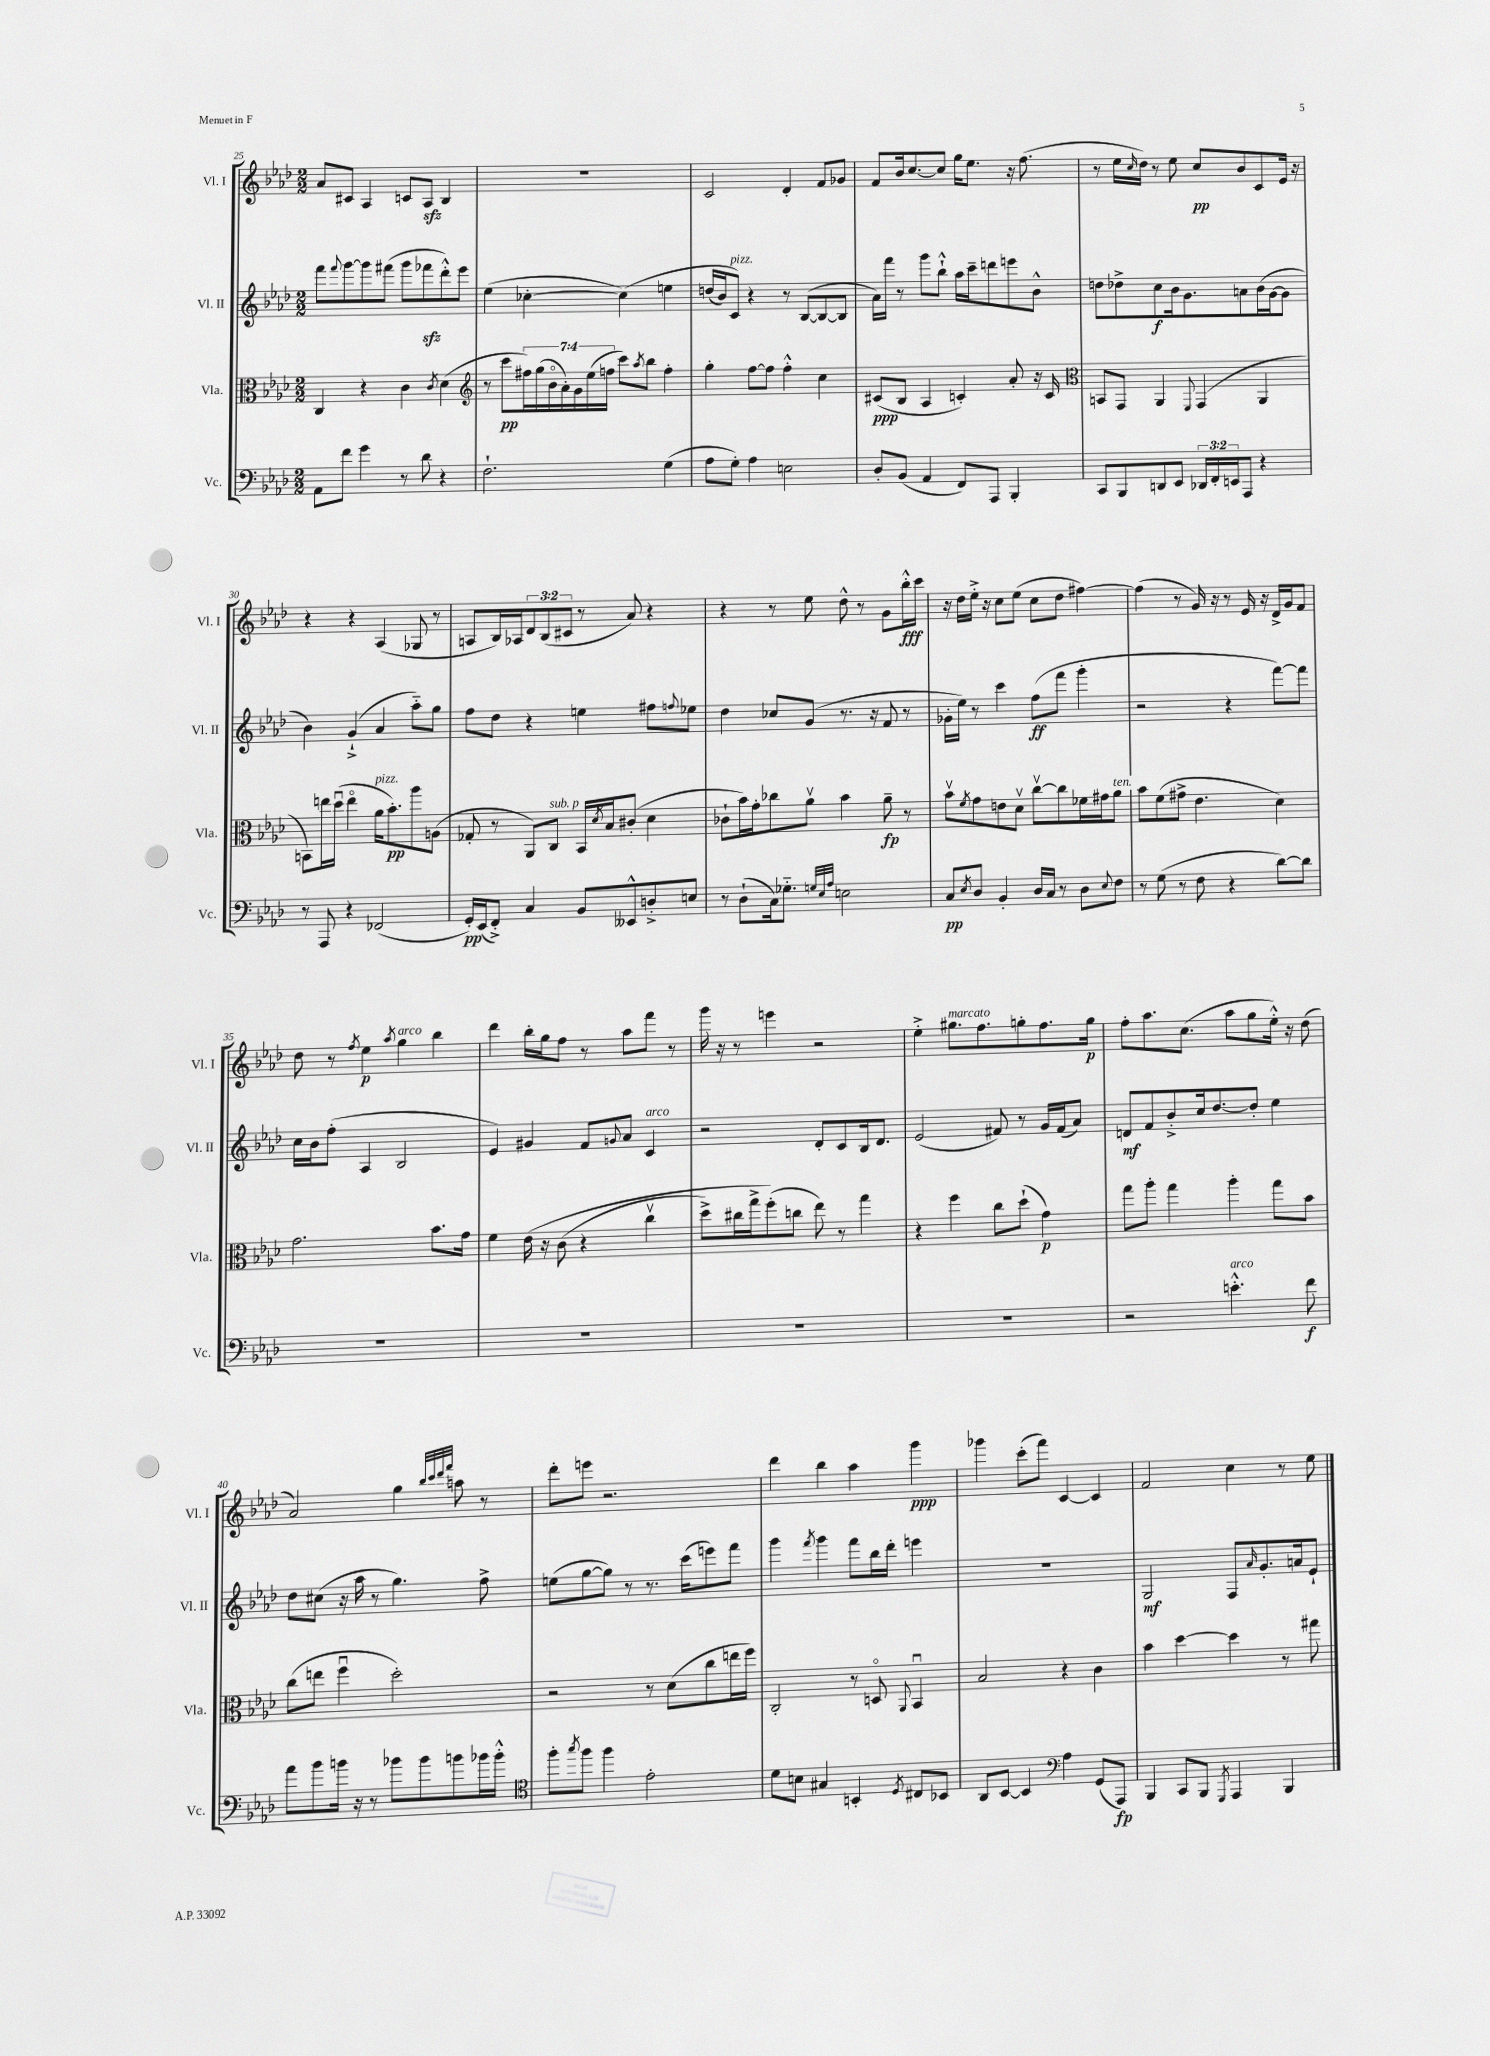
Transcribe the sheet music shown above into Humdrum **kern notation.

**kern	**dynam	**kern	**dynam	**kern	**dynam	**kern	**dynam
*part4	*part4	*part3	*part3	*part2	*part2	*part1	*part1
*staff4	*staff4	*staff3	*staff3	*staff2	*staff2	*staff1	*staff1
*I"Vc.	*	*I"Vla.	*	*I"Vl. II	*	*I"Vl. I	*
*I'Vc.	*	*I'Vla.	*	*I'Vl. II	*	*I'Vl. I	*
*clefF4	*	*clefC3	*	*clefG2	*	*clefG2	*
*k[b-e-a-d-]	*	*k[b-e-a-d-]	*	*k[b-e-a-d-]	*	*k[b-e-a-d-]	*
*M2/2	*	*M2/2	*	*M2/2	*	*M2/2	*
=25	=25	=25	=25	=25	=25	=25	=25
8AA-\L	.	4C/	.	8fff\L	.	8a-/L	.
.	.	.	.	8qqfff/	.	.	.
8f\J	.	.	.	[8ggg\	.	8c#X/J	.
4g\	.	4r	.	8ggg\]	.	4A-/	.
.	.	.	.	(8fff#X\J	.	.	.
8r	.	4c\	.	8ggg\L	.	8cn/L	.
8d-\	.	.	.	8fff-Xzz\	.	8A-zz/J	.
.	.	8qc/	.	.	.	.	.
4r	.	(4d-\	.	8ddd-'^^\)	.	4B-/	.
.	.	.	.	8eee-\J	.	.	.
=26	=26	=26	=26	=26	=26	=26	=26
*	*	*clefG2	*	*	*	*	*
2.F`\	.	8r	.	(4ee-\	.	1r	.
.	.	8ccc\L	pp	.	.	.	.
.	.	28ff#X\L)	.	[4cc-X'\	.	.	.
.	.	(28gg\	.	.	.	.	.
.	.	28b-\	.	.	.	.	.
.	.	28a-'\)	.	.	.	.	.
.	.	28g\	.	.	.	.	.
.	.	(28ee-\	.	.	.	.	.
.	.	28ffn\JJ	.	.	.	.	.
.	.	8ccc\L)	.	(4cc-\])	.	.	.
.	.	8qaa-/	.	.	.	.	.
.	.	8bb-\J	.	.	.	.	.
(4G\	.	4ff'\	.	4een\	.	.	.
=27	=27	=27	=27	=27	=27	=27	=27
8A-\L	.	4gg'\	.	(16ddn/LL	.	2c/	.
.	.	.	.	16b-/J)	.	.	.
!	!	!	!	!LO:TX:a:i:t=pizz.	!	!	!
8G'\J)	.	.	.	8c/J)	.	.	.
4A-\	.	[8ff\L	.	4r	.	.	.
.	.	8ff\J]	.	.	.	.	.
2En\	.	4ff'^^\	.	8r	.	4d-'/	.
.	.	.	.	([8B-/L	.	.	.
.	.	4cc\	.	8B-/_	.	8f/L	.
.	.	.	.	8B-/J]	.	8g-X/J	.
=28	=28	=28	=28	=28	=28	=28	=28
8D-'/L	.	(8c#X/L	ppp	16a-\LL)	.	8f/L	.
.	.	.	.	16fff\JJ	.	.	.
(8BB-/J	.	8B-/J	.	8r	.	16b-/k	.
.	.	.	.	.	.	[8.cc/	.
4AA-/	.	4A-/	.	8ggg\L	.	.	.
.	.	.	.	8bb-`^^\J	.	8cc/J]	.
8FF/L)	.	4cn'/)	.	16aa-\LL	.	16gg\KL	.
.	.	.	.	16ccc~\J	.	8.ee-\J	.
8AAA-/J	.	.	.	8dddn\	.	.	.
4BBB-'/	.	8a-'/	.	8eeen\	.	16r	.
.	.	.	.	.	.	(8.ff\	.
.	.	16r	.	8b-^^\J	.	.	.
.	.	16c/	.	.	.	.	.
=29	=29	=29	=29	=29	=29	=29	=29
*	*	*clefC3	*	*	*	*	*
8CC/L	.	8BBn/L	.	8ddn\L	.	8r	.
8BBB-/	.	8GG/J	.	8dd-X^\	.	16ee-\LL	.
.	.	.	.	.	.	16qqcc/	.
.	.	.	.	.	.	16dd-\JJ)	.
8DDn/	.	4AA-/	.	8cc\	f	8r	.
8EE-/J	.	.	.	16b-\k	.	8ee-\	.
.	.	.	.	8.g\	.	.	.
.	.	8qqFF/	.	.	.	.	.
24DD-X/LL	.	(4GG/	.	.	.	8cc/L	pp
24FF'/	.	.	.	.	.	.	.
24EEn/J	.	.	.	.	.	.	.
8AAA-/J	.	.	.	8an\	.	8b-/	.
4r	.	4AA-/	.	(16b-\L	.	8c/	.
.	.	.	.	[16g\J	.	.	.
.	.	.	.	8g\J]	.	16e-/Jk	.
.	.	.	.	.	.	16r	.
!!LO:LB:g=z
=30	=30	=30	=30	=30	=30	=30	=30
8r	.	8BBn\L)	.	4b-\)	.	4r	.
8AAA-/	.	16een\L	.	.	.	.	.
.	.	(16dd-u\JJ	.	.	.	.	.
4r	.	4ee\	.	(4g`^/	.	4r	.
!	!	!LO:TX:a:i:t=pizz.	!	!	!	!	!
(2FF-X/	.	16a-\KL	.	4a-/	.	(4A-/	.
.	.	8.b-'\)	pp	.	.	.	.
.	.	8aa-\	.	8aa-\L)	.	8G-X/	.
.	.	(8An\J	.	8gg\J	.	8r	.
=31	=31	=31	=31	=31	=31	=31	=31
16GG'/LL)	pp	8G-X'/	.	8ff\L	.	8An/L	.
(16EE-/J	.	.	.	.	.	.	.
8FF'^/J)	.	8r	.	8dd-\J	.	16B-/L)	.
.	.	.	.	.	.	16A-X/J	.
4C/	.	8AA-/L)	.	4r	.	12d-/	.
.	.	.	.	.	.	(12B-/	.
!	!	!LO:TX:a:i:t=sub. p	!	!	!	!	!
.	.	8C/J	.	.	.	.	.
.	.	.	.	.	.	12c#X/J	.
8BB-/L	.	16BB-/LL	.	4een\	.	8r	.
.	.	8qd-/	.	.	.	.	.
.	.	16B-/J	.	.	.	.	.
8EE--X^^/	.	(8c#X'/J	.	.	.	8a-/)	.
8Dn'^/	.	4d-\	.	8ff#X\L	.	4r	.
.	.	.	.	8qqffn/	.	.	.
8En/J	.	.	.	8ee-X\J	.	.	.
=32	=32	=32	=32	=32	=32	=32	=32
8r	.	8c-X`\L	.	4dd-\	.	4r	.
(8D-`\L	.	16b-\L)	.	.	.	.	.
.	.	16g'\J	.	.	.	.	.
16C\k)	.	8cc-X\	.	8cc-X/L	.	8r	.
8.G-X\J	.	.	.	.	.	.	.
.	.	8a-v\J	.	(8g/J	.	8ee-\	.
32qqGn/LLL	.	.	.	.	.	.	.
32qqE-/	.	.	.	.	.	.	.
32qqA-/JJJ	.	.	.	.	.	.	.
2En\	.	4b-\	.	8.r	.	8dd-^^\	.
.	.	.	.	.	.	8r	.
.	.	.	.	16r	.	.	.
.	.	8a-~\	fp	8f/	.	8g\L	.
.	.	8r	.	8r	.	16bb-'^^\L	fff
.	.	.	.	.	.	16ccc\JJ	.
=33	=33	=33	=33	=33	=33	=33	=33
8C/L	pp	8b-v\L	.	16g-X'\LL	.	16r	.
.	.	.	.	16ee-\JJ)	.	16dd-\LL	.
8qE-/	.	8qf/	.	.	.	.	.
8D-/J	.	8g\	.	8r	.	16ee-'^\JJ	.
.	.	.	.	.	.	16r	.
4BB-'/	.	8en\	.	4ccc\	.	8cc\L	.
.	.	8d-v\J	.	.	.	(8ee-\J	.
16D-/LL	.	[8ccv\L	.	(8ff\L	ff	8cc\L	.
16C/JJ	.	.	.	.	.	.	.
8r	.	8cc\]	.	8fff\J	.	8dd-\J	.
8D-\L	.	16f-X\L	.	4ggg'\	.	[4ff#X\)	.
.	.	16g#X\J	.	.	.	.	.
8qqE-/	.	.	.	.	.	.	.
!	!	!LO:TX:a:i:t=ten.	!	!	!	!	!
8F\J	.	8a-\J	.	.	.	.	.
=34	=34	=34	=34	=34	=34	=34	=34
8r	.	8b-\L	.	2r	.	(4ff#\]	.
(8G\	.	(8f\	.	.	.	.	.
8r	.	8g#X^\J	.	.	.	8r	.
8F\	.	4.e-\	.	.	.	16g/)	.
.	.	.	.	.	.	16r	.
4r	.	.	.	4r	.	8r	.
.	.	.	.	.	.	16e-/	.
.	.	.	.	.	.	16r	.
[8d-\L)	.	4d-\)	.	[8fff\L)	.	16d-^/LL	.
.	.	.	.	.	.	16g/J	.
8d-\J]	.	.	.	8fff\J]	.	8f/J	.
!!LO:LB:g=z
=35	=35	=35	=35	=35	=35	=35	=35
1r	.	2.g\	.	16cc\LL	.	8dd-\	.
.	.	.	.	16b-\J	.	.	.
.	.	.	.	(8ff'\J	.	8r	.
.	.	.	.	.	.	8qff/	.
.	.	.	.	4A-/	.	4ee-\	p
.	.	.	.	.	.	8qaa-/	.
!	!	!	!	!	!	!LO:TX:a:i:t=arco	!
.	.	.	.	2B-/	.	4gg\	.
.	.	8.b-\L	.	.	.	4bb-\	.
.	.	16g\Jk	.	.	.	.	.
=36	=36	=36	=36	=36	=36	=36	=36
1r	.	4f\	.	4e-/)	.	4ddd-\	.
.	.	(16e-\	.	4g#X/	.	16bb-'\LL	.
.	.	16r	.	.	.	16gg\J	.
.	.	(8c\	.	.	.	8ff\J	.
.	.	4r	.	8f/L	.	8r	.
.	.	.	.	8qqgn/	.	.	.
.	.	.	.	8a-/J	.	8aa-\L	.
!	!	!	!	!LO:TX:a:i:t=arco	!	!	!
.	.	4ccv\	.	4c/	.	8fff\J	.
.	.	.	.	.	.	8r	.
=37	=37	=37	=37	=37	=37	=37	=37
1r	.	8dd-^\L)	.	2r	.	16ggg\	.
.	.	.	.	.	.	16r	.
.	.	16cc#X\L	.	.	.	8r	.
.	.	16gg^\J	.	.	.	.	.
.	.	(8ff'\)	.	.	.	4eeen\	.
.	.	8ccn\J	.	.	.	.	.
.	.	8ee-\)	.	8d-'/L	.	2r	.
.	.	8r	.	8c/	.	.	.
.	.	4gg\	.	16B-/k	.	.	.
.	.	.	.	8.d-/J	.	.	.
=38	=38	=38	=38	=38	=38	=38	=38
1r	.	4r	.	(2e-/	.	4ee-'^\	.
!	!	!	!	!	!	!LO:TX:a:i:t=marcato	!
.	.	4ff\	.	.	.	8.gg#X\L	.
.	.	.	.	.	.	8.ff\	.
.	.	8cc\L	.	8f#X/)	.	.	.
.	.	(8dd-`\J	.	8r	.	8ggn'\	.
.	.	4g\)	p	16g/LL	.	8.ff\	.
.	.	.	.	(16f#/J	.	.	.
.	.	.	.	8a-/J)	.	.	.
.	.	.	.	.	.	16gg\Jk	p
=39	=39	=39	=39	=39	=39	=39	=39
2r	.	8gg\L	.	8dn/L	mf	8ff'\L	.
.	.	8aa-'\J	.	8f/	.	8.aa-\	.
.	.	4gg\	.	8b-'^/	.	.	.
.	.	.	.	.	.	(8.cc\J	.
.	.	.	.	16cc/k	.	.	.
.	.	.	.	[8.dd-/	.	.	.
!LO:TX:a:i:t=arco	!	!	!	!	!	!	!
4.en'^^\	.	4aa-'\	.	.	.	8aa-\L	.
.	.	.	.	8dd-'/J]	.	8gg\	.
.	.	8gg\L	.	4ee-\	.	16ee-'^^\Jk)	.
.	.	.	.	.	.	16r	.
8f\	f	8b-\J	.	.	.	(8dd-\	.
!!LO:LB:g=z
=40	=40	=40	=40	=40	=40	=40	=40
8a-\L	.	(8cc\L	.	8dd-\L	.	2a-/)	.
8b-\	.	8een\J	.	(8cc#X\J	.	.	.
16bn\Jk	.	4ffu\	.	16r	.	.	.
16r	.	.	.	16aa-\	.	.	.
8r	.	.	.	8r	.	.	.
8b-X\L	.	2dd-'\)	.	4.gg\)	.	4gg\	.
8b-\	.	.	.	.	.	.	.
.	.	.	.	.	.	32qqbb-/LLL	.
.	.	.	.	.	.	32qqccc/	.
.	.	.	.	.	.	32qqddd-/	.
.	.	.	.	.	.	32qqfff/JJJ	.
8bn\	.	.	.	.	.	8aan\	.
16b-X\L	.	.	.	8ff^\	.	8r	.
16b-'^^\JJ	.	.	.	.	.	.	.
=41	=41	=41	=41	=41	=41	=41	=41
*clefC4	*	*	*	*	*	*	*
8ff'\L	.	2r	.	(8een\L	.	8ddd-'\L	.
8qgg/	.	.	.	.	.	.	.
8ff\J	.	.	.	[8gg\	.	8eeen\J	.
4ff\	.	.	.	8gg\J])	.	2.r	.
.	.	.	.	8r	.	.	.
2e-'\	.	8r	.	8.r	.	.	.
.	.	(8d-\L	.	.	.	.	.
.	.	.	.	(16ccc\KL	.	.	.
.	.	8cc\	.	8eeen\)	.	.	.
.	.	16een\L	.	8fff\J	.	.	.
.	.	16ff\JJ)	.	.	.	.	.
=42	=42	=42	=42	=42	=42	=42	=42
8d-\L	.	2C'/	.	4ggg\	.	4ddd-\	.
8Bn\J	.	.	.	.	.	.	.
.	.	.	.	8qfff/	.	.	.
4G#X/	.	.	.	4ggg\	.	4bb-\	.
4BBn'/	.	8r	.	8fff\L	.	4aa-\	.
.	.	8Dn/	.	16bb-\L	.	.	.
.	.	.	.	16ddd-'\JJ	.	.	.
8qD-/	.	8qqAA-/	.	.	.	.	.
8C#X/L	.	4BB-u/	.	4eeen\	.	4ggg\	ppp
8BB-X/J	.	.	.	.	.	.	.
=43	=43	=43	=43	=43	=43	=43	=43
8AA-/L	.	2B-/	.	1r	.	4ggg-X\	.
[8BB-/J	.	.	.	.	.	.	.
4BB-/]	.	.	.	.	.	(8ccc'\L	.
.	.	.	.	.	.	8fff\J)	.
*clefF4	*	*	*	*	*	*	*
4A-\	.	4r	.	.	.	[4c/	.
(8GG/L	.	4c\	.	.	.	4c/]	.
8AAA-/J)	fp	.	.	.	.	.	.
=44	=44	=44	=44	=44	=44	=44	=44
4BBB-/	.	4b-\	.	2G/	mf	2f/	.
8CC/L	.	[4dd-\	.	.	.	.	.
8BBB-/J	.	.	.	.	.	.	.
8qGGG/	.	.	.	.	.	.	.
4AAA-/	.	4dd-\]	.	8F/L	.	4cc\	.
.	.	.	.	16qqa-/	.	.	.
.	.	.	.	8.g'/	.	.	.
4BBB-/	.	8r	.	.	.	8r	.
.	.	.	.	16an/k	.	.	.
.	.	8gg#X\	.	8e-`/J	.	8ee-\	.
==	==	==	==	==	==	==	==
*-	*-	*-	*-	*-	*-	*-	*-
